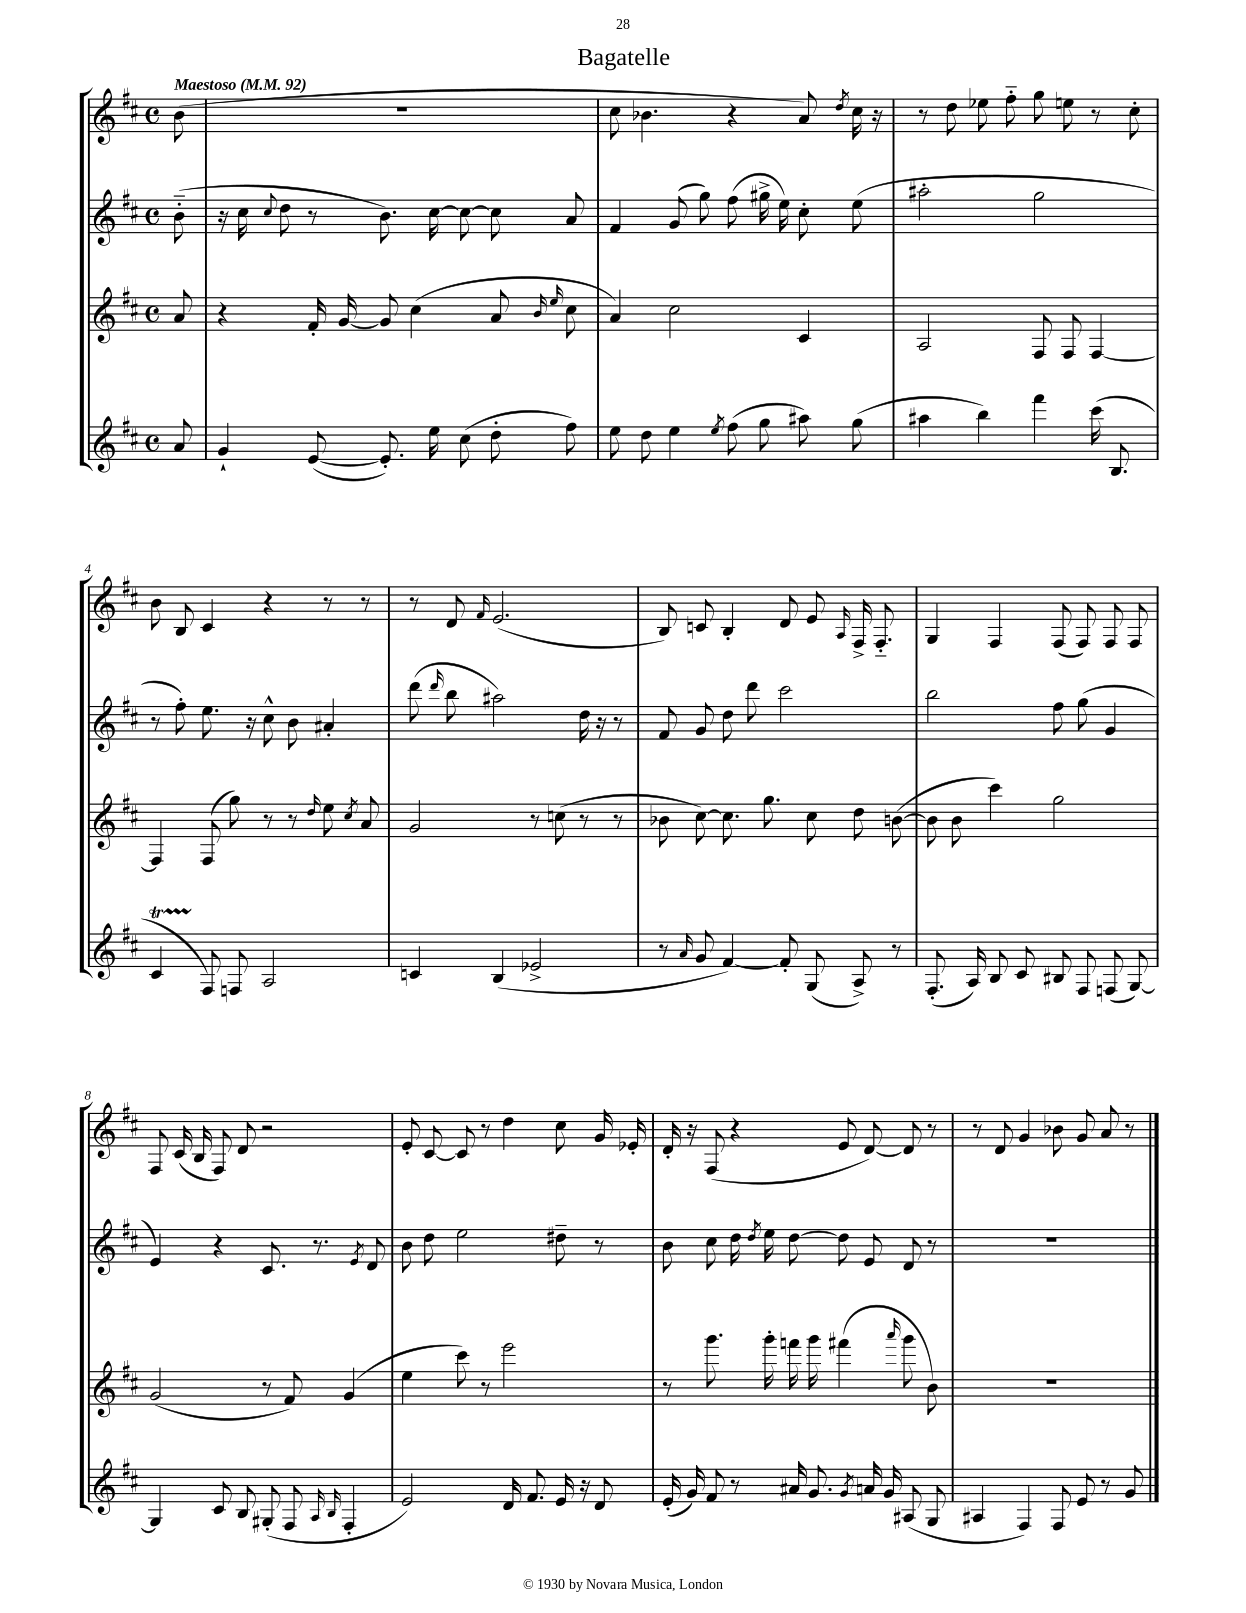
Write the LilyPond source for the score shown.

\header { title = "Bagatelle" }
<<
\new StaffGroup <<
\new Staff = "s0" {
    \clef treble \key d \major \defaultTimeSignature \time 4/4 \partial 8 \tempo "Maestoso" 4 = 92
    \autoBeamOff b'8( |
    R1 |
    cis''8 bes'4. r4 a'8) \acciaccatura { d''8 } cis''16 r16 |
    r8 d''8 ees''8 fis''8-_ g''8 e''8 r8 cis''8-. |
    b'8 b8 cis'4 r4 r8 r8 |
    r8 d'8 \grace { fis'16 } e'2.( |
    b8) c'8 b4-. d'8 e'8 \grace { a16 } fis16-> fis8.-_ |
    g4 fis4 fis8( fis8) fis8 fis8 |
    fis8 cis'16( b16 fis8) d'8 r2 |
    e'8-. cis'8~ cis'8 r8 d''4 cis''8 g'16 ees'16-. |
    d'16-. r16 fis8( r4 e'8 d'8~) d'8 r8 |
    r8 d'8 g'4 bes'8 g'8 a'8 r8 \bar "|." |
}
\new Staff = "s1" {
    \clef treble \key d \major \defaultTimeSignature \time 4/4 \partial 8
    \autoBeamOff b'8-_( |
    r16 cis''16 \appoggiatura { cis''8 } d''8 r8 b'8.) cis''16~ cis''8~ cis''8 a'8 |
    fis'4 g'8( g''8) fis''8( gis''16-> e''16) cis''8-. e''8( |
    ais''2-. g''2 |
    r8 fis''8-.) e''8. r16 cis''8-^ b'8 ais'4-. |
    d'''8( \grace { d'''16 } b''8 ais''2) d''16 r16 r8 |
    fis'8 g'8 d''8 d'''8 cis'''2 |
    b''2 fis''8 g''8( g'4 |
    e'4) r4 cis'8. r8. \acciaccatura { e'8 } d'8 |
    b'8 d''8 e''2 dis''8-- r8 |
    b'8 cis''8 d''16 \acciaccatura { d''8 } e''16 d''8~ d''8 e'8 d'8 r8 |
    R1 \bar "|." |
}
\new Staff = "s2" {
    \clef treble \key d \major \defaultTimeSignature \time 4/4 \partial 8
    \autoBeamOff a'8 |
    r4 fis'16-. g'16~ g'8 cis''4( a'8 \grace { b'16 e''16 } cis''8 |
    a'4) cis''2 cis'4 |
    a2 fis8 fis8 fis4~ |
    fis4 fis8( g''8) r8 r8 \grace { d''16 } e''8 \acciaccatura { cis''8 } a'8 |
    g'2 r8 c''8( r8 r8 |
    bes'8 cis''8~) cis''8. g''8. cis''8 d''8 b'8~( |
    b'8 b'8 cis'''4) g''2 |
    g'2( r8 fis'8) g'4( |
    e''4 cis'''8) r8 e'''2 |
    r8 g'''8. g'''16-. f'''16 g'''16 fis'''4( \grace { a'''16 } g'''8 b'8) |
    R1 \bar "|." |
}
\new Staff = "s3" {
    \clef treble \key d \major \defaultTimeSignature \time 4/4 \partial 8
    \autoBeamOff a'8 |
    g'4-! e'8~( e'8.-.) e''16 cis''8( d''8-. fis''8) |
    e''8 d''8 e''4 \acciaccatura { e''8 } fis''8( g''8 ais''8) g''8( |
    ais''4 b''4) fis'''4 cis'''16( b8. |
    cis'4\startTrillSpan fis8\stopTrillSpan) f8 a2 |
    c'4 b4( ees'2-> |
    r8 \grace { a'16 } g'8 fis'4~) fis'8-. g8( a8->) r8 |
    fis8.-.( a16) b8 cis'8 bis8 fis8 f8( g8~) |
    g4 cis'8 b8 gis8-.( fis8 \grace { a16 b16 } fis4-. |
    e'2) d'16 fis'8. e'16 r16 d'8 |
    e'16-.( g'16) fis'8 r8 ais'16 g'8. \acciaccatura { g'8 } a'16 g'16 ais8( g8 |
    ais4 fis4) fis8 e'8 r8 g'8 \bar "|." |
}
>>
>>
